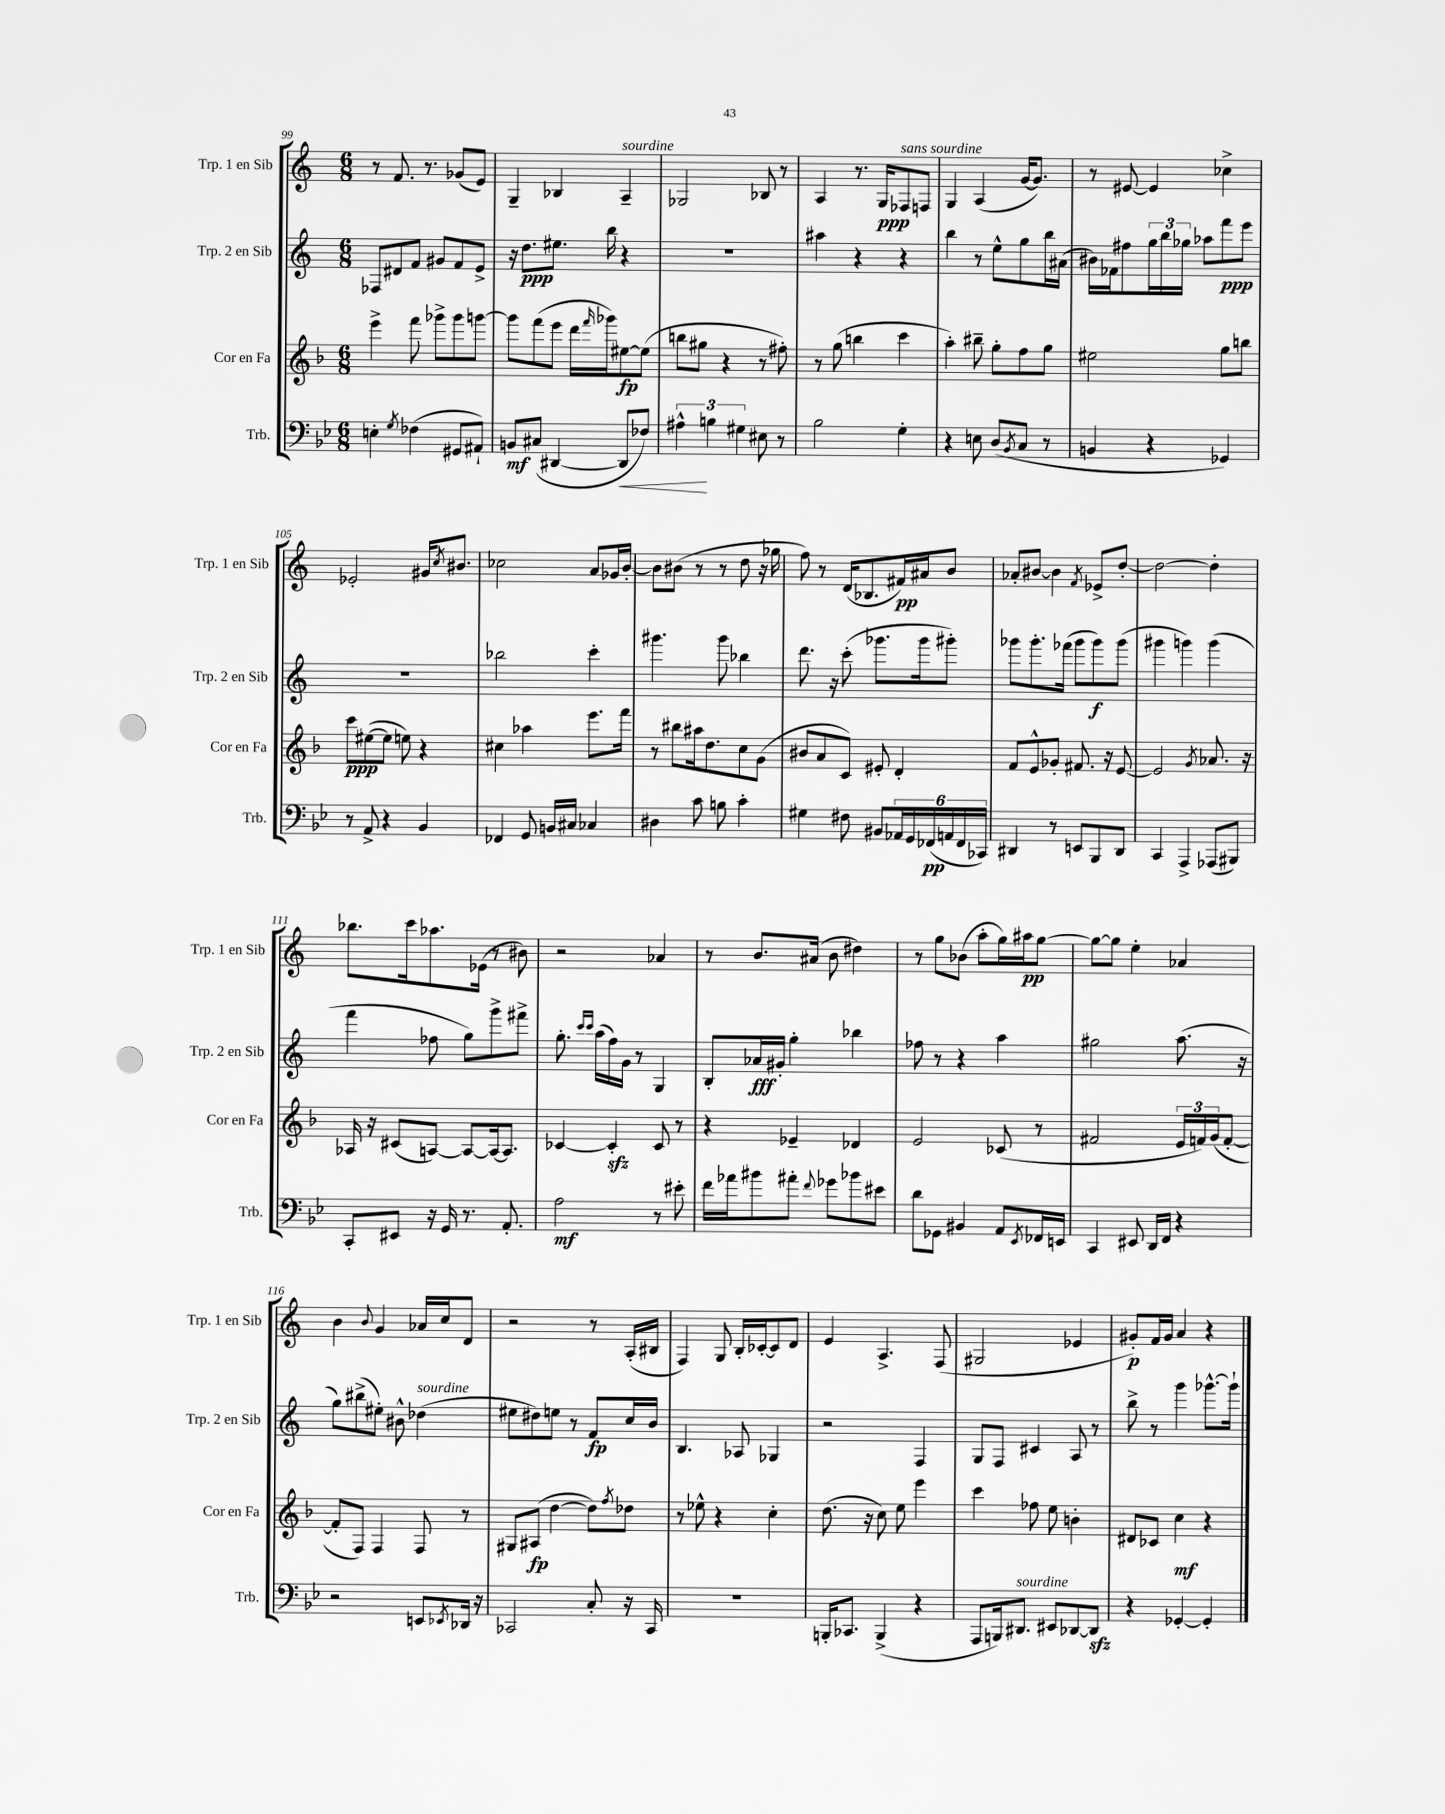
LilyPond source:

<<
\new StaffGroup <<
\new Staff = "s0" \with { instrumentName = "Trp. 1 en Sib" shortInstrumentName = "Trp. 1 en Sib" } {
    \clef treble \key c \major \numericTimeSignature \time 6/8
    r8 f'8. r8. ges'8( e'8) |
    g4-- bes4 a4--^\markup { \italic "sourdine" } |
    ges2 bes8 r8 |
    a4 r8. g16\ppp fes8^\markup { \italic "sans sourdine" } f8 |
    g4 a4( g'16~ g'8.) |
    r8 eis'8~ eis'4 ces''4-> |
    ees'2-. gis'16 \acciaccatura { c''8 } bis'8. |
    ces''2 a'8 ges'16 b'16~-. |
    b'8 bis'8( r8 r8 d''8 r16 ges''16 |
    f''8) r8 d'16( bes8. fis'16\pp) ais'16 b'8 |
    aes'8-. bis'8~ bis'4 \acciaccatura { f'8 } ees'8-> d''8~-. |
    d''2~ d''4-. |
    bes''8. c'''16 aes''8. ees'16( r8 bis'8) |
    r2 aes'4 |
    r8 b'8. ais'16( b'8 dis''4) |
    r8 g''8 bes'8( a''8-. g''16) ais''16\pp g''8~ |
    g''8~ g''8 e''4-. aes'4 |
    b'4 \appoggiatura { b'8 } g'4 aes'16 c''16 d'8 |
    r2 r8 a16-.( bis16 |
    f4) g8 b16-. ces'16~-. ces'8 d'8 |
    e'4 a4.-> f8( |
    gis2 ees'4 |
    gis'8-.\p) f'16 gis'16 a'4 r4 \bar "|." |
}
\new Staff = "s1" \with { instrumentName = "Trp. 2 en Sib" shortInstrumentName = "Trp. 2 en Sib" } {
    \clef treble \key c \major \numericTimeSignature \time 6/8
    fes8 dis'8 f'8 gis'8 f'8 e'8-> |
    r16 d''8.\ppp eis''8. b''16 r4 |
    R2. |
    ais''4 r4 r4 |
    b''4 r8 e''8-^ g''8 b''16 ais'16( |
    bis'16) fes'16 fis''8 \tuplet 3/2 { g''16 b''16 ges''16 } aes''8 f'''8\ppp e'''8 |
    R2. |
    bes''2 c'''4-. |
    gis'''4. gis'''8 bes''4 |
    d'''8. r16 c'''8-.( ges'''8. ges'''16 gis'''8-.) |
    ges'''8 ges'''8.-. fes'''16( ges'''8 ges'''8\f) ges'''8( |
    gis'''4 g'''4) g'''4( |
    f'''4 fes''8 g''8) g'''8-> fis'''8-> |
    g''8.-. \grace { c'''16 c'''16 } a''16( f''16) g'16 r8 g4 |
    b8-. aes'16\fff gis'16-. g''4-. bes''4 |
    fes''8 r8 r4 a''4 |
    gis''2 a''8.( r16 |
    g''8) bis''8->( eis''8-.) bis'8-^ des''4^\markup { \italic "sourdine" }( |
    eis''8 dis''8) e''8 r8 f'8\fp c''16 b'16 |
    b4. aes8 ges4 |
    r2 f4 |
    g8 f8 cis'4 a8 r8 |
    b''8-> r8 g'''4 ges'''8.~-^ ges'''16-! \bar "|." |
}
\new Staff = "s2" \with { instrumentName = "Cor en Fa" shortInstrumentName = "Cor en Fa" } {
    \clef treble \key f \major \numericTimeSignature \time 6/8
    e'''4-> f'''8 ges'''8-> ges'''8 g'''8~ |
    g'''8 f'''8( e'''8 d'''16 \grace { f'''16 } ges'''16) eis''8~\fp eis''8( |
    b''8 gis''8 r4 r8 fis''8-.) |
    r8 g''8( b''4 c'''4 |
    a''4-.) bis''8-- g''8-. f''8 g''8 |
    eis''2 g''8 b''8 |
    c'''8\ppp eis''8~( eis''8 e''8) r4 |
    cis''4 aes''4 e'''8. f'''16 |
    r8 bis''8 ais''16 d''8. c''8 g'8( |
    bis'8 a'8 c'8) eis'8-. d'4-. |
    f'8 e'8-^ ges'8-. fis'8. r16 e'8~ |
    e'2 \acciaccatura { g'8 } aes'8. r16 |
    aes16 r16 cis'8( a8~) a8~ a16~ a8. |
    ces'4~ ces'4-.\sfz ces'8 r8 |
    r4 ees'4-- des'4 |
    e'2 ces'8( r8 |
    fis'2 \tuplet 3/2 { e'16 f'16) g'16( } f'8~-. |
    f'8-. f8) f4 f8 r8 |
    gis8 ais8\fp( d''4~ d''8) \acciaccatura { f''8 } des''8 |
    r8 ees''8-^ r4 c''4-. |
    d''8.( r16 c''8) e''8 e'''4 |
    c'''4 fes''8 e''8 b'4-. |
    dis'8 ces'8 c''4\mf r4 \bar "|." |
}
\new Staff = "s3" \with { instrumentName = "Trb." shortInstrumentName = "Trb." } {
    \clef bass \key bes \major \numericTimeSignature \time 6/8
    e4-. \acciaccatura { g8 } fes4( gis,8 ais,8-!) |
    b,8\mf cis8( dis,4~ dis,8\< fes8) |
    \tuplet 3/2 { ais4-^\! b4 gis4 } eis8 r8 |
    bes2 g4-. |
    r4 e8 d8( \acciaccatura { bes,8 } c8 r8 |
    b,4 r4 ges,4) |
    r8 a,8-> r4 bes,4 |
    fes,4 g,8 b,16 cis16 ces4 |
    dis4 c'8 b8 c'4-. |
    gis4 fis8 bis,8 \tuplet 6/4 { aes,16 g,16 fes,16\pp( a,16 fes,16 ces,16) } |
    dis,4 r8 e,8 bes,,8 dis,8 |
    c,4 a,,4-> aes,,8( bis,,8) |
    c,8-. eis,8 r16 g,16 r8. a,8.-. |
    a2\mf r8 eis'8-. |
    f'16 aes'16 bis'8 ais'8-. \appoggiatura { f'8 } ges'8 bes'8 eis'8 |
    d'8 ges,8 bis,4 a,8 \acciaccatura { ees,8 } fes,16 e,16 |
    c,4 eis,8 d,16 f,16 r4 |
    r2 e,8 \acciaccatura { ees,8 } des,16 r16 |
    ces,2 c8-. r16 ces,16 |
    R2. |
    b,,16-. ces,8. b,,4->( r4 |
    a,,8 b,,16) dis,8.^\markup { \italic "sourdine" } eis,8 des,8~ des,8\sfz |
    r4 ges,4~-. ges,4-. \bar "|." |
}
>>
>>
\layout { \context { \Score currentBarNumber = #99 } }
